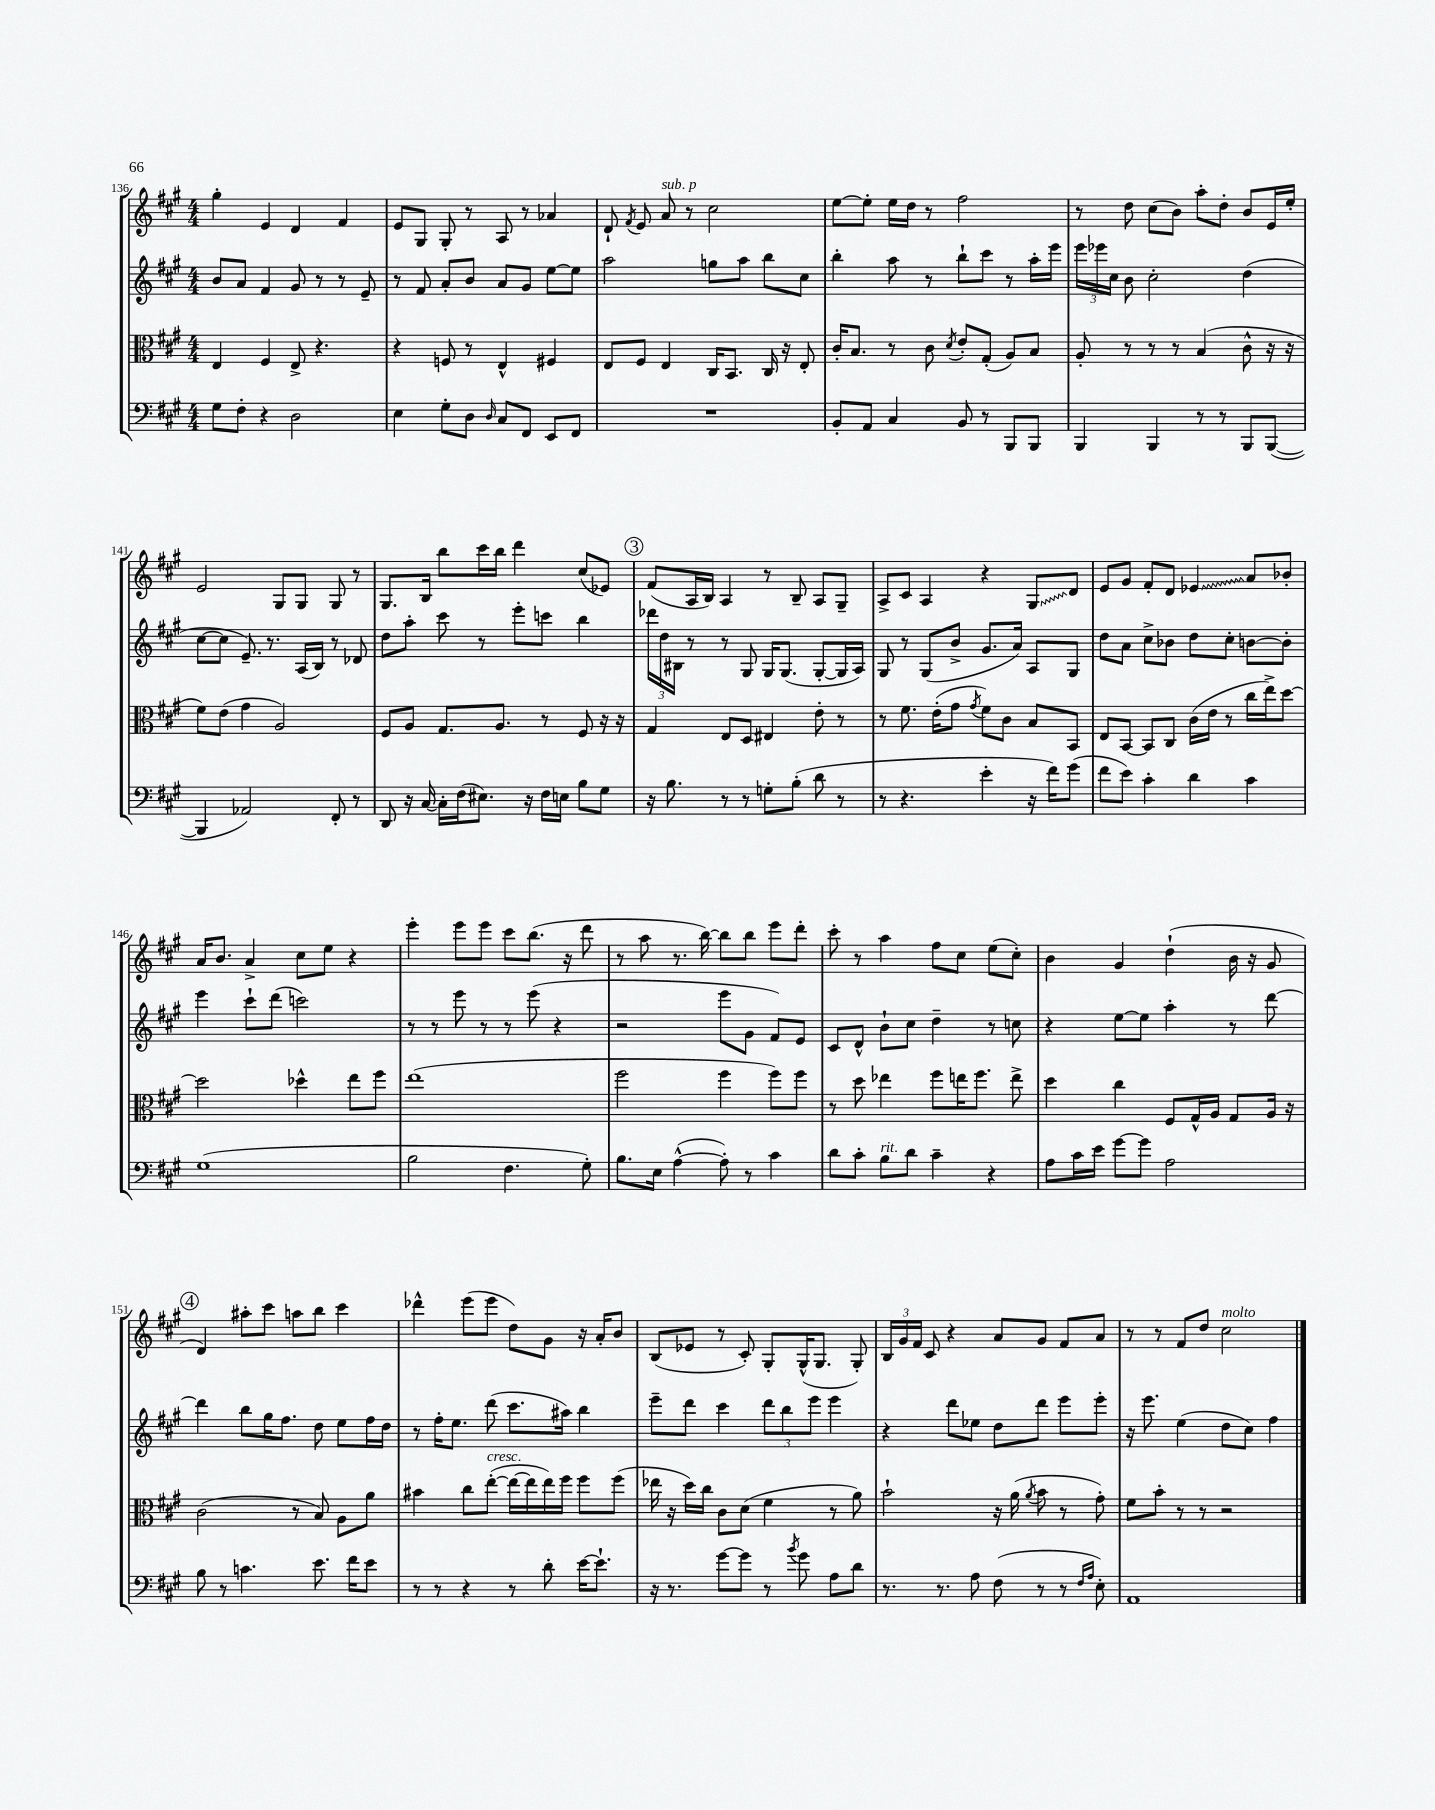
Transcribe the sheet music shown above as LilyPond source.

<<
\new StaffGroup <<
\new Staff = "s0" {
    \clef treble \key a \major \numericTimeSignature \time 4/4
    \autoBeamOff gis''4-. e'4 d'4 fis'4 |
    e'8[ gis8] gis8-. r8 a8 r8 aes'4 |
    d'8-! \acciaccatura { fis'8 } e'8 a'8^\markup { \italic "sub. p" } r8 cis''2 |
    e''8[~ e''8]-. e''16[ d''16] r8 fis''2 |
    r8 d''8 cis''8[( b'8]) a''8[-. d''8]-. b'8[ e'16 e''16]-. |
    e'2 gis8[ gis8] gis8 r8 |
    gis8.[ b16] b''8[ cis'''16 b''16] d'''4 cis''8[( ees'8]) |
    \mark \markup { \circle "3" } fis'8[( a16 b16]) a4 r8 b8-- a8[ gis8]-- |
    a8[-> cis'8] a4 r4 \once \override Glissando.style = #'zigzag gis8[\glissando d'8] |
    e'8[ gis'8] fis'8[-. d'8] \once \override Glissando.style = #'zigzag ees'4\glissando a'8[ bes'8]-. |
    a'16[ b'8.] a'4-> cis''8[ e''8] r4 |
    e'''4-. e'''8[ e'''8] cis'''8[ b''8.]( r16 d'''8 |
    r8 a''8 r8. b''16~) b''8[ b''8] e'''8[ d'''8]-. |
    cis'''8-. r8 a''4 fis''8[ cis''8] e''8[( cis''8]-.) |
    b'4 gis'4 d''4-!( b'16 r16 gis'8 |
    \mark \markup { \circle "4" } d'4) ais''8[-. cis'''8] a''8[ b''8] cis'''4 |
    des'''4-^ e'''8[( e'''8] d''8[) gis'8] r16 a'16[-. b'8] |
    b8[( ees'8] r8 cis'8-.) gis8[-. gis16-^( gis8.] gis8-.) |
    \tuplet 3/2 { b16[ gis'16 fis'16] } cis'8 r4 a'8[ gis'8] fis'8[ a'8] |
    r8 r8 fis'8[ d''8] cis''2^\markup { \italic "molto" } \bar "|." |
}
\new Staff = "s1" {
    \clef treble \key a \major \numericTimeSignature \time 4/4
    \autoBeamOff b'8[ a'8] fis'4 gis'8 r8 r8 e'8-- |
    r8 fis'8 a'8[-. b'8] a'8[ gis'8] e''8[~ e''8] |
    a''2 g''8[ a''8] b''8[ cis''8] |
    b''4-. a''8 r8 b''8[-! cis'''8] r8 a''16[-. e'''16] |
    \tuplet 3/2 { e'''16[ ees'''16 cis''16] } b'8 cis''2-. d''4( |
    cis''8[~ cis''8] e'8.--) r8. a16[( b16]) r8 des'8 |
    d''8[ a''8]-. cis'''8 r8 e'''8[-. c'''8] b''4 |
    \mark \markup { \circle "3" } \tuplet 3/2 { des'''16[ d''16 bis16] } r8 r8 gis8 gis16[ gis8.]( gis8[~-. gis16 a16]) |
    gis8 r8 gis8[( b'8]-> gis'8.[ a'16]) a8[ gis8] |
    d''8[ a'8] cis''8[-> bes'8] d''8[ cis''8]-. b'8[~ b'8]-. |
    e'''4 cis'''8[-! d'''8]( c'''2) |
    r8 r8 e'''8 r8 r8 e'''8( r4 |
    r2 e'''8[ gis'8] fis'8[) e'8] |
    cis'8[ d'8]-^ b'8[-! cis''8] d''4-- r8 c''8 |
    r4 e''8[~ e''8] a''4-. r8 d'''8~ |
    \mark \markup { \circle "4" } d'''4 b''8[ gis''16 fis''8.] d''8 e''8[ fis''16 d''16] |
    r8 fis''16[-. e''8.] d'''8( cis'''8.[ ais''16]) b''4 |
    e'''8[-- d'''8] cis'''4 \tuplet 3/2 { d'''8[ b''8 e'''8] } e'''4 |
    r4 d'''8[ ees''8] d''8[ d'''8] e'''8[ e'''8]-. |
    r16 e'''8. e''4( d''8[ cis''8]) fis''4 \bar "|." |
}
\new Staff = "s2" {
    \clef alto \key a \major \numericTimeSignature \time 4/4
    \autoBeamOff e4 fis4 e8-> r4. |
    r4 f8 r8 e4-^ fis4 |
    e8[ fis8] e4 cis16[ b,8.] cis16 r16 e8-. |
    cis'16[-. b8.] r8 cis'8 \acciaccatura { d'8 } e'8[-. gis8]-.( a8[) b8] |
    a8-. r8 r8 r8 b4( cis'8-^ r16 r16 |
    fis'8[) e'8]( gis'4 a2) |
    fis8[ a8] gis8.[ a8.] r8 fis8 r16 r16 |
    \mark \markup { \circle "3" } gis4 e8[ d8] eis4 e'8-. r8 |
    r8 fis'8. e'16[-.( gis'8] \acciaccatura { gis'8 } fis'8[) cis'8] b8[ b,8] |
    e8[ b,8]~ b,8[ cis8] cis'16[( e'16] r8 cis''16[ e''16->) d''8]~ |
    d''2 des''4-^ e''8[ fis''8] |
    e''1( |
    fis''2 fis''4 fis''8[) fis''8] |
    r8 d''8 ees''4 fis''8[ e''16 fis''8.] e''8-> |
    d''4 cis''4 fis8[ gis16-^ a16] gis8[ a16] r16 |
    \mark \markup { \circle "4" } cis'2( r8 b8) a8[ a'8] |
    bis'4 cis''8[ e''8]~-.^\markup { \italic "cresc." }( e''16[~ e''16 e''16) fis''16] fis''8[ fis''8]( |
    ees''16 r16 d''16[) cis''16] cis'8[ d'8]( fis'4 r8 a'8) |
    b'2-! r16 a'16( \acciaccatura { a'8 } b'8 r8 gis'8-.) |
    fis'8[ b'8]-. r8 r8 r2 \bar "|." |
}
\new Staff = "s3" {
    \clef bass \key a \major \numericTimeSignature \time 4/4
    \autoBeamOff gis8[ fis8]-. r4 d2 |
    e4 gis8[-. d8] \grace { d16 } cis8[ fis,8] e,8[ fis,8] |
    R1 |
    b,8[-. a,8] cis4 b,8 r8 b,,8[ b,,8] |
    b,,4 b,,4 r8 r8 b,,8[ b,,8]~( |
    b,,4 aes,2) fis,8-. r8 |
    d,8 r16 cis16~ cis16[-. fis16( eis8.]) r16 fis16[ e16] b8[ gis8] |
    \mark \markup { \circle "3" } r16 b8. r8 r8 g8[-. b8]-.( d'8 r8 |
    r8 r4. e'4-. r16 fis'16[) gis'8]( |
    fis'8[ e'8]) cis'4-. d'4 cis'4 |
    gis1( |
    b2 fis4. gis8-.) |
    b8.[ e16] a4~-^( a8-.) r8 cis'4 |
    d'8[ cis'8]-. b8[^\markup { \italic "rit." } d'8] cis'4-- r4 |
    a8[ cis'16 e'16] gis'8[~ gis'8] a2 |
    \mark \markup { \circle "4" } b8 r8 c'4. e'8. fis'16[ e'8] |
    r8 r8 r4 r8 d'8-. e'16[~ e'8.]-! |
    r16 r8. gis'8[~ gis'8] r8 \acciaccatura { b'8 } gis'8 a8[ d'8] |
    r8. r8. a8 fis8( r8 r8 \grace { fis16[ a16] } e8-.) |
    a,1 \bar "|." |
}
>>
>>
\layout { \context { \Score currentBarNumber = #136 } }
